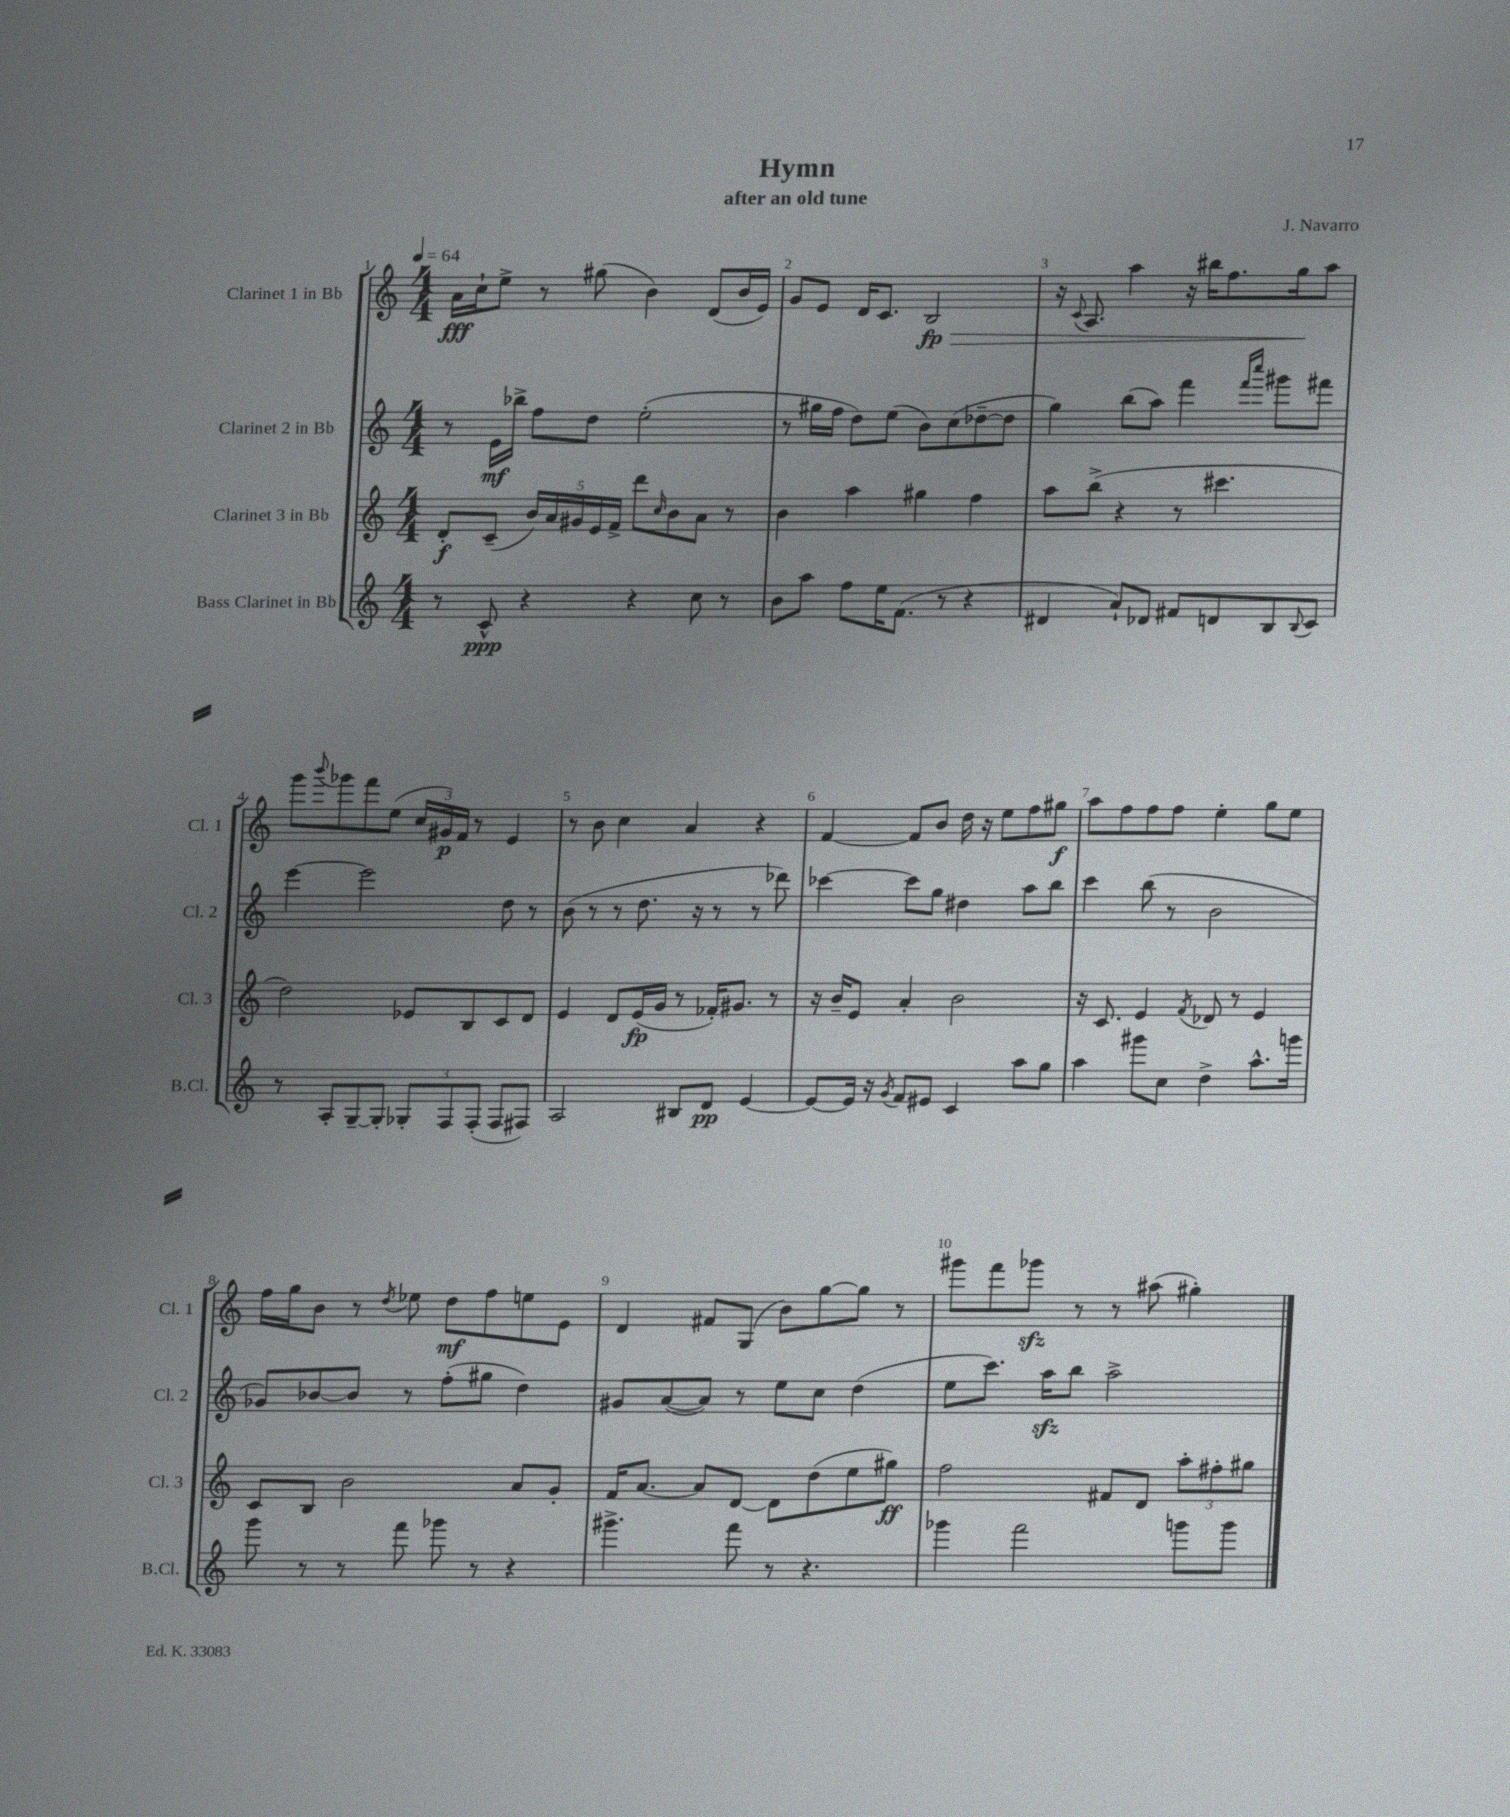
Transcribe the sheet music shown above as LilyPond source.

\header { title = "Hymn" composer = "J. Navarro" subtitle = "after an old tune" }
<<
\new StaffGroup <<
\new Staff = "s0" \with { instrumentName = "Clarinet 1 in Bb" shortInstrumentName = "Cl. 1" } {
    \clef treble \key c \major \numericTimeSignature \time 4/4 \tempo 4 = 64
    a'16\fff c''16-! e''8-> r8 gis''8( b'4) d'8( b'16 e'16) |
    g'8 e'8 d'16 c'8. b2\fp\> |
    r16 \appoggiatura { c'8 } a8. a''4 r16 bis''16 f''8. g''16\! a''8 |
    g'''8 \appoggiatura { b'''8 } ges'''8 f'''8 e''8( \tuplet 3/2 { c''16 gis'16\p) f'16 } r8 e'4 |
    r8 b'8 c''4 a'4 r4 |
    f'4~ f'8 b'8 d''16 r16 e''8 f''8 gis''8\f |
    a''8 f''8 f''8 f''8 e''4-. g''8 e''8 |
    f''16 g''16 b'8 r8 \acciaccatura { d''8 } ees''8 d''8\mf f''8 e''8 e'8 |
    d'4 fis'8 g8( b'8) g''8~ g''8 r8 |
    gis'''8 f'''8 ges'''8\sfz r8 r8 ais''8( gis''4-.) \bar "|." |
}
\new Staff = "s1" \with { instrumentName = "Clarinet 2 in Bb" shortInstrumentName = "Cl. 2" } {
    \clef treble \key c \major \numericTimeSignature \time 4/4
    r8 e'16\mf bes''16-> f''8 d''8 e''2-.( |
    r8 gis''16 f''16 d''8) e''8( b'8) c''8( des''8~-- des''8 |
    g''4) b''8( a''8) f'''4 \grace { f'''16 c''''16 } gis'''8 fis'''8 |
    e'''4~ e'''2 d''8 r8 |
    b'8( r8 r8 d''8. r16 r8 r8 des'''8) |
    ces'''4~ ces'''8 g''8 dis''4 a''8 b''8 |
    c'''4 b''8( r8 b'2 |
    ges'8) bes'8~ bes'8 r8 f''8-.( gis''8 d''4) |
    gis'8 a'8~( a'8) r8 e''8 c''8 d''4( |
    e''8 c'''8.) a''16\sfz b''8 a''2-> \bar "|." |
}
\new Staff = "s2" \with { instrumentName = "Clarinet 3 in Bb" shortInstrumentName = "Cl. 3" } {
    \clef treble \key c \major \numericTimeSignature \time 4/4
    d'8-.\f c'8--( \tuplet 5/4 { b'16) a'16 gis'16 e'16 f'16-> } d'''8 \grace { c''16 } b'8 a'8 r8 |
    b'4 a''4 gis''4 f''4 |
    a''8 b''8->( r4 r8 cis'''4. |
    d''2) ees'8 b8 c'8 d'8 |
    e'4 d'8 e'16\fp( g'16 r8 fes'16-.) gis'8. r8 |
    r16 b'16-- e'8 a'4-. b'2 |
    r16 c'8. e'4 \acciaccatura { f'8 } des'8 r8 e'4 |
    c'8 b8 b'2 a'8 g'8-. |
    f'16 a'8.~ a'8 d'8~ d'8 d''8( e''8 gis''8\ff) |
    f''2 fis'8 d'8 \tuplet 3/2 { a''8-. fis''8-. gis''8 } \bar "|." |
}
\new Staff = "s3" \with { instrumentName = "Bass Clarinet in Bb" shortInstrumentName = "B.Cl." } {
    \clef treble \key c \major \numericTimeSignature \time 4/4
    r8 c'8-^\ppp r4 r4 c''8 r8 |
    b'8 a''8 f''8 e''16 f'8.( r8 r4 |
    dis'4 a'8-!) des'8 fis'8 d'8 b8 \appoggiatura { b8 } c'8 |
    r8 a8-. g8~-- g8-. \tuplet 3/2 { ges8-. f8 f8-.( } f8 fis8) |
    a2 bis8 d'8\pp e'4~ |
    e'8~ e'16 r16 \acciaccatura { g'8 } f'8 eis'8 c'4 a''8 g''8 |
    a''4 gis'''8 c''8 d''4-> a''8.-^ g'''16 |
    g'''8 r8 r8 f'''8 ges'''8 r8 r4 |
    gis'''4.-> f'''8 r8 r4. |
    ges'''4 f'''2 g'''8 g'''8 \bar "|." |
}
>>
>>
\layout { \context { \Score \override BarNumber.break-visibility = ##(#f #t #t) barNumberVisibility = #all-bar-numbers-visible } }
